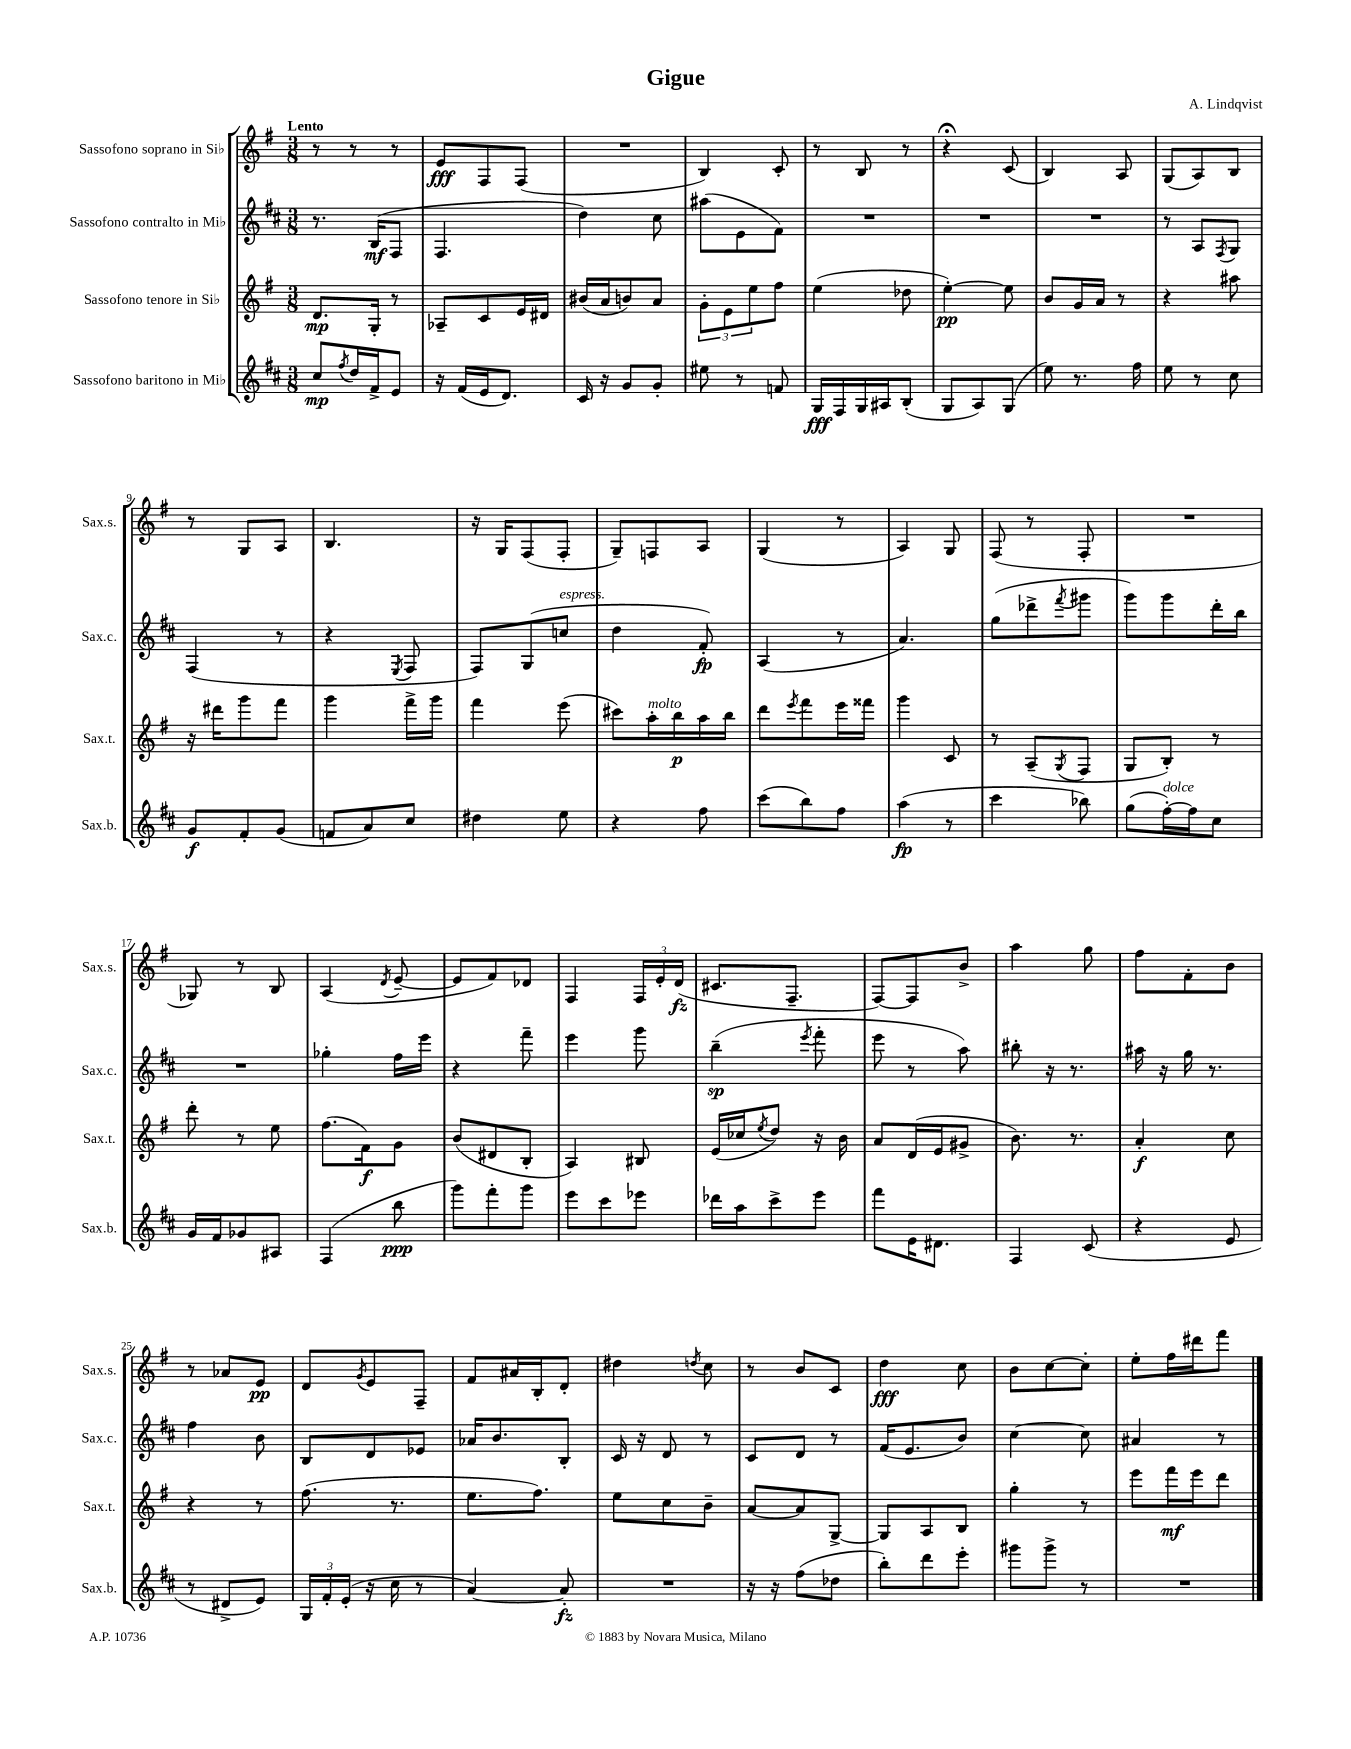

**kern	**kern	**kern	**kern
*staff4	*staff3	*staff2	*staff1
*clefG2	*clefG2	*clefG2	*clefG2
*k[f#c#]	*k[f#]	*k[f#c#]	*k[f#]
*M3/8	*M3/8	*M3/8	*M3/8
8cc#	8.d	8.r	8r
8qff#	.	.	.
16dd	.	.	8r
16f#^	16G'	(16B	.
8e	8r	8F#	8r
=	=	=	=
16r	8A-~	4.F#	8e
(16f#	.	.	.
16e	8c	.	8F#
8.d)	.	.	.
.	16e	.	(8F#
.	16d#	.	.
=	=	=	=
16c#	(16b#	4dd)	4.r
16r	16a	.	.
8g	8b)	.	.
8g'	8a	8cc#	.
=	=	=	=
8ee#	12g'	(8aa#	4B)
.	12e	.	.
8r	.	8e	.
.	12ee	.	.
8f	8ff#	8f#)	8c'
=	=	=	=
16G	(4ee	4.r	8r
16F#	.	.	.
16G	.	.	8B
16A#	.	.	.
(8B'	8dd-	.	8r
=	=	=	=
8G	[4ee')	4.r	4r;
8A)	.	.	.
(8G	8ee]	.	(8c
=	=	=	=
8ee)	8b	4.r	4B)
8.r	16g	.	.
.	16a	.	.
.	8r	.	8A
16ff#	.	.	.
=	=	=	=
8ee	4r	8r	(8G
8r	.	8A	8A)
.	.	8qF#	.
8cc#	8aa#	8G	8B
=	=	=	=
8g	16r	(4F#	8r
.	16ddd#	.	.
8f#'	8ggg	.	8G
(8g	8fff#	8r	8A
=	=	=	=
8f	4ggg	4r	4.B
8a)	.	.	.
.	.	8qE	.
8cc#	16fff#^	8F#	.
.	16ggg	.	.
=	=	=	=
4dd#	4fff#	8F#)	16r
.	.	.	16G
.	.	(8G	(8F#
8ee	(8eee	8cc	8F#'
=	=	=	=
4r	8ccc#)	4dd	8G~)
.	16aa'	.	8F
.	16bb	.	.
8ff#	16aa	8f#')	8A
.	16bb	.	.
=	=	=	=
(8ccc#	8ddd	(4A	(4G
.	8qeee	.	.
8bb)	8fff#	.	.
8ff#	16eee	8r	8r
.	16fff##	.	.
=	=	=	=
(4aa	4ggg	4.a)	4A)
8r	8c	.	8G
=	=	=	=
4ccc#	8r	(8gg	(8F#
.	(8A~	8ddd-^	8r
.	8qG	8qfff#	.
8bb-)	8F#	8ggg#	8F#'
=	=	=	=
(8gg	8G	8ggg)	4.r
[16ff#')	8B')	8ggg	.
16ff#]	.	.	.
8cc#	8r	16ddd'	.
.	.	16bb	.
=	=	=	=
16g	8ddd'	4.r	8G-)
16f#	.	.	.
8g-	8r	.	8r
8A#	8ee	.	8B
=	=	=	=
(4F#	(8.ff#	4gg-'	(4A
.	16f#)	.	.
.	.	.	8qd
8bb	8g	16ff#	[8e~
.	.	16eee	.
=	=	=	=
8ggg)	(8b	4r	8e]
8fff#'	8d#	.	8f#)
8ggg	8B'	8fff#~	8d-
=	=	=	=
8eee	4A)	4eee	4F#
8ccc#	.	.	.
8eee-	8B#	8ggg	24F#
.	.	.	24e'
.	.	.	(24d
=	=	=	=
16ddd-	(16e	(4bb~	8.c#
16aa	16cc-	.	.
.	8qee	.	.
8ccc#^	8dd)	.	.
.	.	.	8.F#~
.	.	8qeee	.
8eee	16r	8fff#'	.
.	16b	.	.
=	=	=	=
8fff#	8a	8eee	[8F#)
16e	(16d	8r	8F#]
8.d#	16e	.	.
.	8g#^	8aa)	8b^
=	=	=	=
4F#	8.b)	8bb#'	4aa
.	.	16r	.
.	8.r	8.r	.
(8c#	.	.	8gg
=	=	=	=
4r	4a'	16aa#	8ff#
.	.	16r	.
.	.	16gg	8f#'
.	.	8.r	.
8e	8cc	.	8b
=	=	=	=
8r	4r	4ff#	8r
8d#^	.	.	8a-
8e)	8r	8b	8e
=	=	=	=
24G	(8.ff#	8B	8d
24f#'	.	.	.
(24e'	.	.	.
.	.	.	8qg
16r	.	8d	8e
16cc#	8.r	.	.
8r	.	8e-	8F#~
=	=	=	=
[4a)	8.ee	16a-	8f#
.	.	8.b	.
.	.	.	16a#
.	8.ff#)	.	16B'
8a']	.	8B'	8d'
=	=	=	=
4.r	8ee	16c#	4dd#
.	.	16r	.
.	8cc	8d	.
.	.	.	8qdd
.	8b~	8r	8cc
=	=	=	=
16r	[8a	8c#	8r
16r	.	.	.
(8ff#	8a]	8d	8b
8dd-	[8G^	8r	8c
=	=	=	=
8bb')	8G]	(16f#	4dd
.	.	8.e	.
8ddd	8A	.	.
8eee'	8B	8b)	8cc
=	=	=	=
8ggg#	4gg'	[4cc#	8b
8ggg#^	.	.	[8cc
8r	8r	8cc#]	8cc']
=	=	=	=
4.r	8eee	4a#	8ee'
.	16fff#	.	16ff#
.	16eee	.	16ddd#
.	8ddd	8r	8fff#
==	==	==	==
*-	*-	*-	*-
